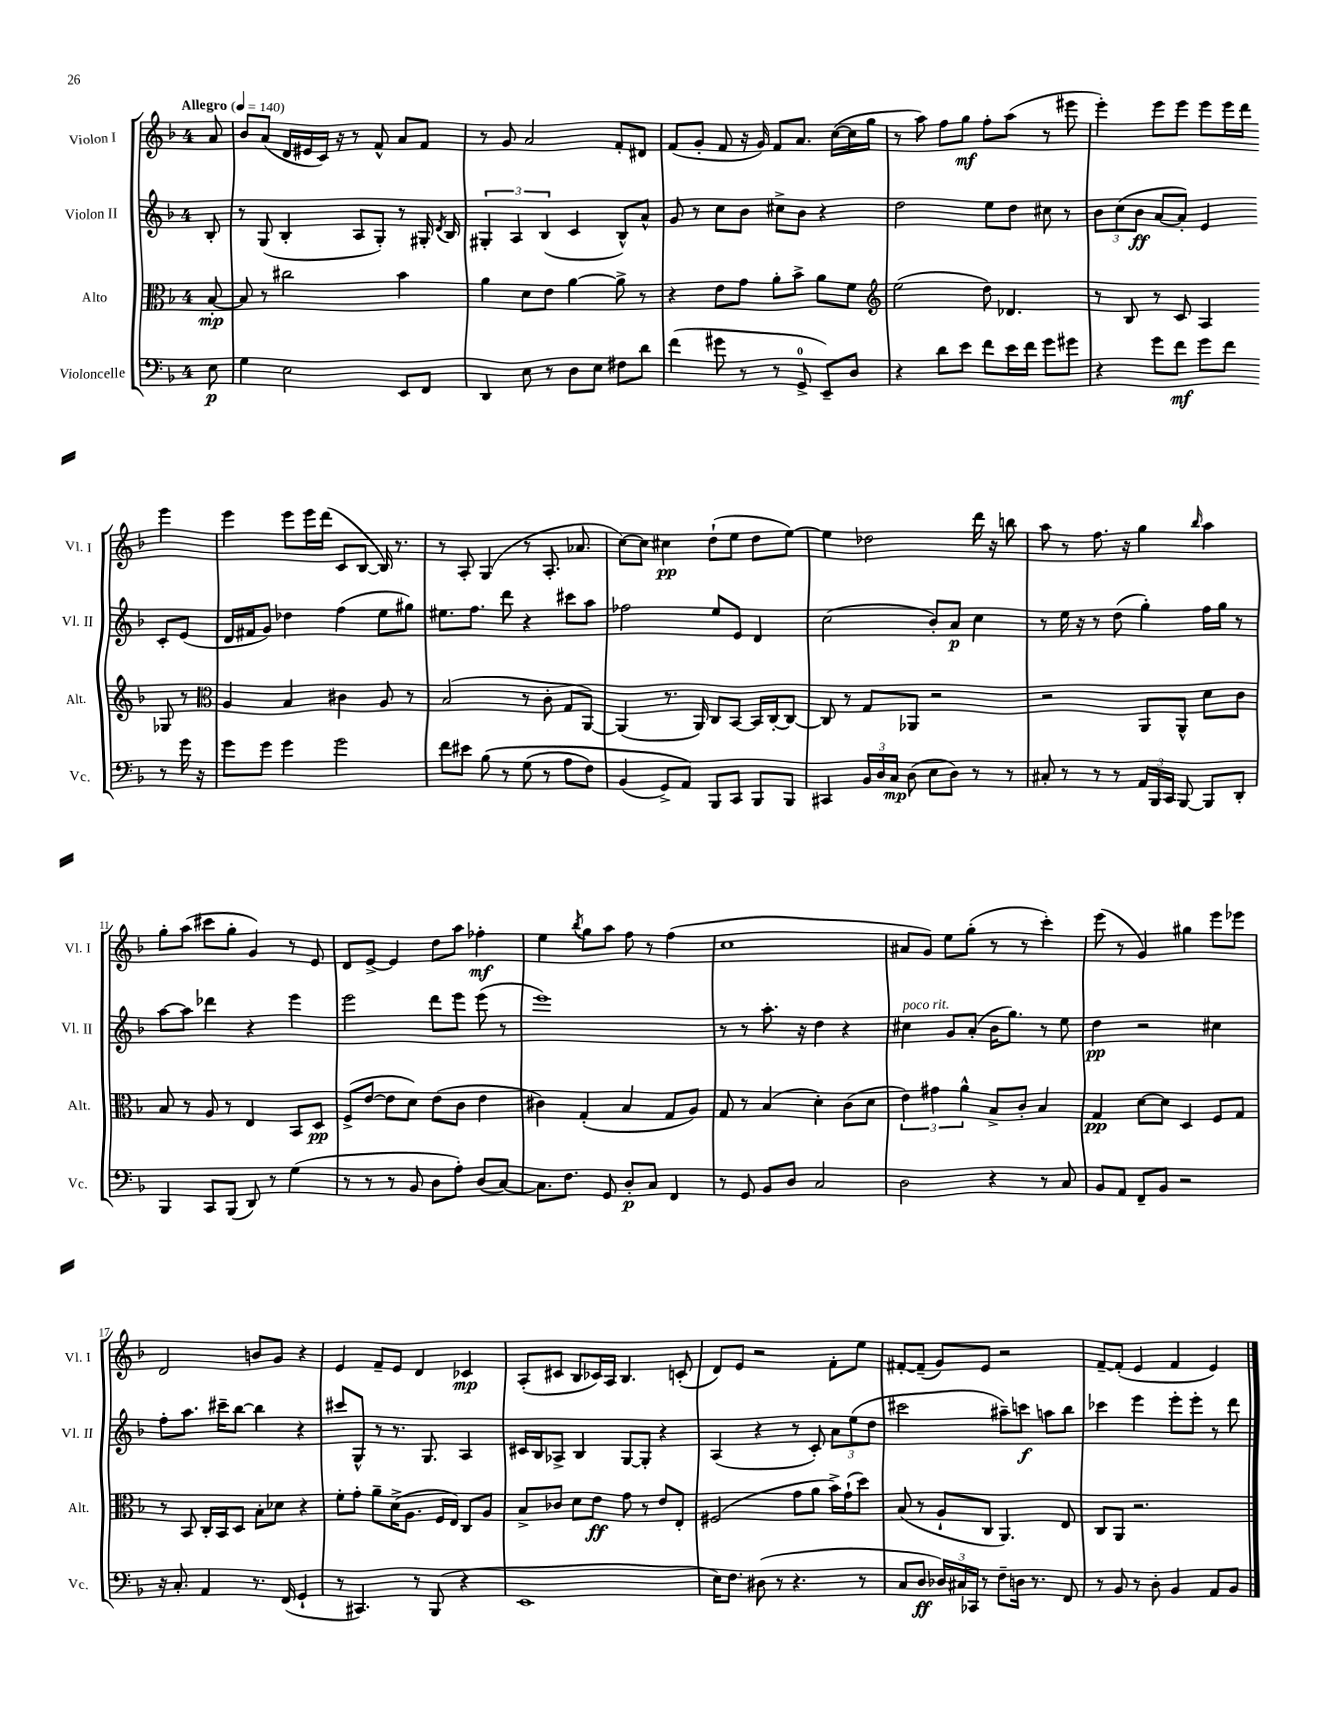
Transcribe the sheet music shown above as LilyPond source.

<<
\new StaffGroup <<
\new Staff = "s0" \with { instrumentName = "Violon I" shortInstrumentName = "Vl. I" } {
    \clef treble \key f \major \once \override Staff.TimeSignature.style = #'single-digit \time 4/4 \partial 8 \tempo "Allegro" 4 = 140
    \autoBeamOff a'8 |
    bes'8[ a'8]( d'16[ eis'16 c'16]) r16 r8 f'8-^ a'8[ f'8] |
    r8 g'8 a'2 f'8[-. dis'8] |
    f'8[( g'8]-. f'8 r16 g'16) f'8[ a'8.] c''16[~( c''16 g''16] |
    r8 a''8) f''8[ g''8]\mf f''8[-. a''8]( r8 eis'''8 |
    e'''4-.) e'''8[ e'''8] e'''8[ e'''16 d'''16] e'''4 |
    e'''4 e'''8[ e'''16 d'''16]( c'8[ bes8]~ bes16) r8. |
    r8 a8-. g4( r8 a8.-. aes'8. |
    c''8[~) c''8] cis''4\pp d''8[-!( e''8] d''8[ e''8]~) |
    e''4 des''2 d'''16 r16 b''8 |
    a''8 r8 f''8. r16 g''4 \grace { bes''16 } a''4 |
    g''8[-. a''8]( cis'''8[ g''8]-. g'4) r8 e'8 |
    d'8[ e'8]~-> e'4 d''8[ a''8] fes''4-.\mf |
    e''4 \acciaccatura { bes''8 } g''8[ a''8] f''8 r8 f''4( |
    c''1 |
    ais'8[ g'8]) e''8[ g''8]-.( r8 r8 c'''4-.) |
    e'''8( r8 g'4) gis''4 e'''8[ ees'''8] |
    d'2 b'8[ g'8] r4 |
    e'4 f'8[-- e'8] d'4 ces'4\mp |
    a8[-.( cis'8] bes8[ ces'16) a16] bes4. c'8-.( |
    d'8[) e'8] r2 f'8[-. e''8] |
    fis'8[~-. fis'8]--( g'8[) e'8] r2 |
    f'8[~-- f'8]-.( e'4 f'4 e'4) \bar "|." |
}
\new Staff = "s1" \with { instrumentName = "Violon II" shortInstrumentName = "Vl. II" } {
    \clef treble \key f \major \once \override Staff.TimeSignature.style = #'single-digit \time 4/4 \partial 8
    \autoBeamOff bes8-. |
    r8 g8( bes4-. a8[ g8]-.) r8 gis16-. \acciaccatura { d'8 } bes16 |
    \tuplet 3/2 { gis4-. a4 bes4( } c'4 bes8[-^) a'8]-^ |
    g'8 r8 c''8[ bes'8] cis''8[-> bes'8] r4 |
    d''2 e''8[ d''8] cis''8 r8 |
    \tuplet 3/2 { bes'8[ c''8( bes'8]\ff } a'8[~ a'8]-.) e'4 c'8[-. e'8]( |
    d'16[ fis'16 g'8]) des''4 f''4( e''8[ gis''8]) |
    eis''8.[ f''8.] d'''8 r4 cis'''8[ a''8] |
    fes''2 e''8[ e'8] d'4 |
    c''2( bes'8[-.) a'8]\p c''4 |
    r8 e''16 r16 r8 d''8( g''4-.) f''16[ g''16] r8 |
    a''8[~ a''8] des'''4 r4 e'''4 |
    e'''2 d'''8[ e'''8] e'''8( r8 |
    e'''1) |
    r8 r8 a''8.-. r16 d''4 r4 |
    cis''4^\markup { \italic "poco rit." } g'8[ a'8]-.( bes'16[ g''8.]) r8 e''8 |
    d''4\pp r2 cis''4 |
    f''8[-. a''8.] cis'''16[-- bes''8]~ bes''4 r4 |
    cis'''8[ g8]-^ r8 r8. g8. a4 |
    cis'16[ bes16 aes8]-> bes4 g8[~ g8]-. r4 |
    a4( r4 r8 c'8-.) \tuplet 3/2 { a'8[ e''8( d''8] } |
    cis'''2 ais''8[--) c'''8]\f a''8[ bes''8] |
    ces'''4 e'''4 e'''8[-. e'''8]-. r8 d'''8 \bar "|." |
}
\new Staff = "s2" \with { instrumentName = "Alto" shortInstrumentName = "Alt." } {
    \clef alto \key f \major \once \override Staff.TimeSignature.style = #'single-digit \time 4/4 \partial 8
    \autoBeamOff bes8~-.\mp |
    bes8 r8 cis''2 bes'4 |
    a'4 d'8[ e'8] a'4~ a'8-> r8 |
    r4 e'8[ g'8] a'8[-. bes'8]-> a'8[ f'8] |
    \clef treble e''2( d''8) des'4. |
    r8 bes8 r8 c'8 a4 ges8 r8 |
    \clef alto a4 bes4 cis'4 a8 r8 |
    bes2( r8 c'8-. g8[ a,8]~) |
    a,4( r8. a,16) c8[ bes,8]~ bes,16[ c16~-. c8]~ |
    c8 r8 g8[ aes,8] r2 |
    r2 a,8[ a,8]-^ d'8[ c'8] |
    bes8 r8 a8 r8 e4 bes,8[ d8]\pp |
    f8[->( e'8]~ e'8[ d'8]) e'8[( c'8] e'4 |
    cis'4) g4-.( bes4 g8[ a8]) |
    g8 r8 bes4( d'4-.) c'8[( d'8] |
    \tuplet 3/2 { e'4) gis'4 a'4-^ } bes8[-> c'8]-. bes4 |
    g4\pp d'8[~ d'8] d4 f8[ g8] |
    r8 bes,8 c16[-. bes,16 d8] bes8[-. des'8] r4 |
    f'8[-. g'8]-. a'8[-- d'16->( a8.] f16[ e16]) c8[ a8] |
    bes8[-> ces'8] d'8[ e'8]\ff g'8 r8 e'8[ e8]-. |
    fis2( g'8[ a'8] bes'16[->) g'16-!( d''8]) |
    bes8( r8 a8[-! c8] a,4.) e8 |
    c8[ a,8] r2. \bar "|." |
}
\new Staff = "s3" \with { instrumentName = "Violoncelle" shortInstrumentName = "Vc." } {
    \clef bass \key f \major \once \override Staff.TimeSignature.style = #'single-digit \time 4/4 \partial 8
    \autoBeamOff e8\p |
    g4 e2 e,8[ f,8] |
    d,4 e8 r8 d8[ e8] fis8[ d'8] |
    f'4( gis'8 r8 r8 g,8-0-> e,8[--) d8] |
    r4 d'8[ e'8] f'8[ e'16 f'16] g'8[ gis'8] |
    r4 g'8[ f'8]\mf g'8[ f'8] r8 g'16 r16 |
    g'8[ g'8] g'4 g'2 |
    f'8[ eis'8] bes8\( r8 g8( r8 a8[ f8]) |
    bes,4( g,8[->) a,8]\) bes,,8[ c,8] bes,,8[ bes,,8] |
    cis,4 \tuplet 3/2 { bes,16[ d16 c16]\mp } d8( e8[ d8]) r8 r8 |
    cis8-. r8 r8 r8 \tuplet 3/2 { a,16[ bes,,16 c,16] } bes,,8~ bes,,8[ d,8]-. |
    bes,,4 c,8[ bes,,8]( d,8) r8 g4( |
    r8 r8 r8 bes,8 d8[ a8]-.) d8[( c8]~) |
    c8.[ f8.] g,8 d8[-.\p c8] f,4 |
    r8 g,8 bes,8[ d8] c2 |
    d2 r4 r8 c8 |
    bes,8[ a,8] f,8[-- bes,8] r2 |
    r16 c8.-. a,4 r8. f,16( g,4-! |
    r8 cis,4.) r8 bes,,8( r4 |
    e,1 |
    e16[) f8.] dis8( r8 r4. r8 |
    c8[ d8]\ff \tuplet 3/2 { des16[) cis16 ces,16] } r8 f8[-- d16] r8. f,8 |
    r8 bes,8 r8 d8-. bes,4 a,8[ bes,8] \bar "|." |
}
>>
>>
